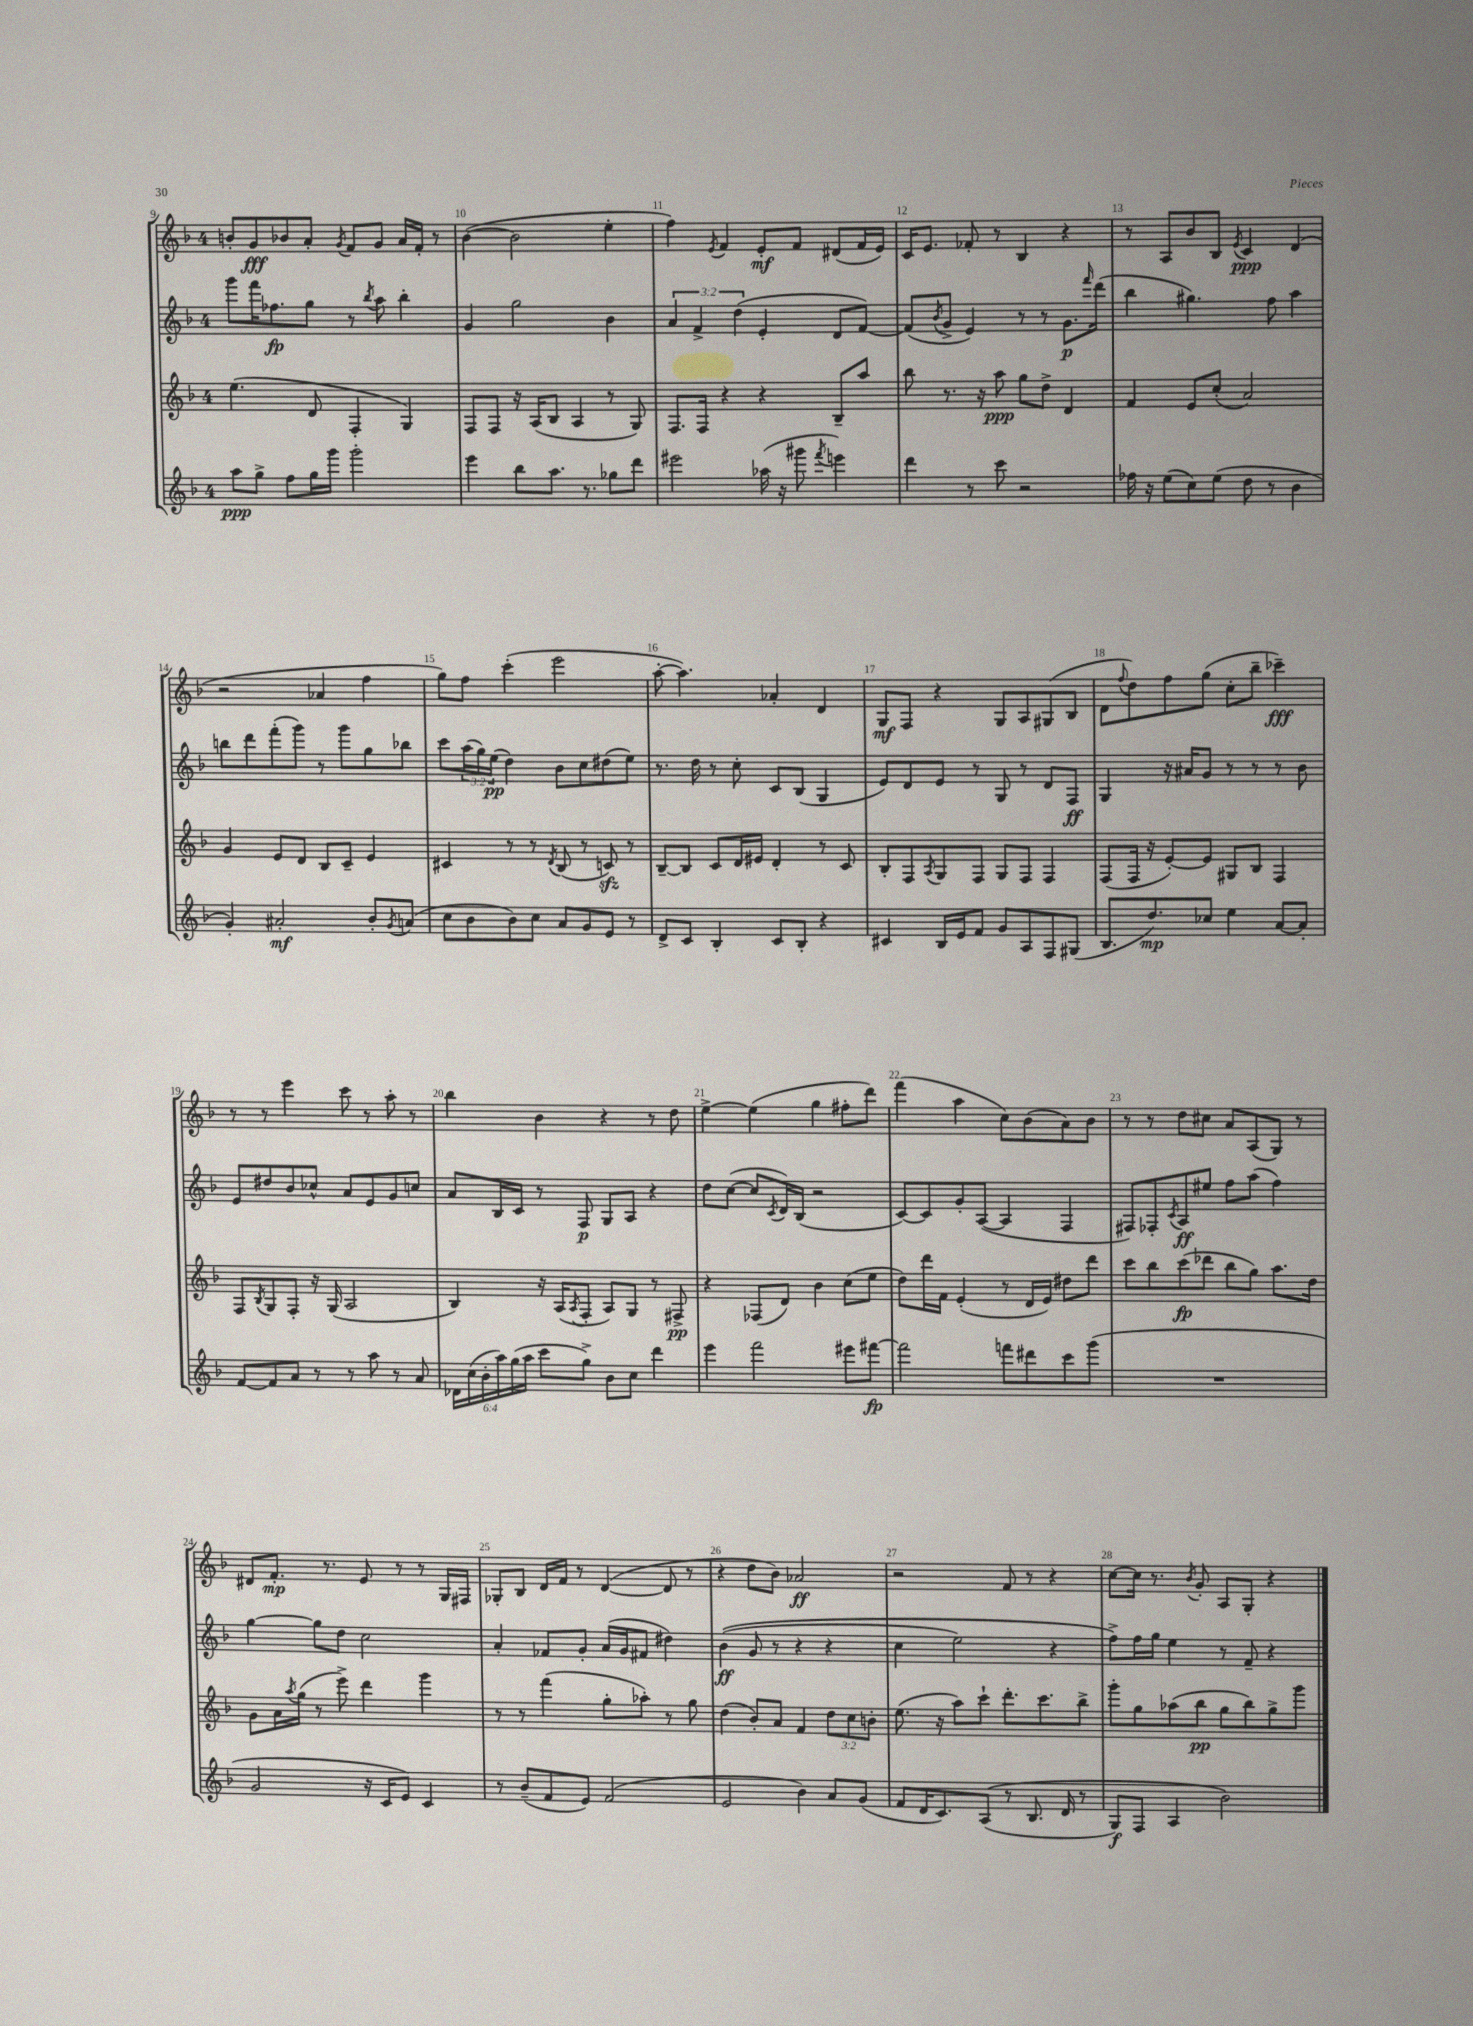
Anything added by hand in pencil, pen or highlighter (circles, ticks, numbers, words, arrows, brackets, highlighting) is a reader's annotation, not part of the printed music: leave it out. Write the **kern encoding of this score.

**kern	**kern	**kern	**kern
*staff4	*staff3	*staff2	*staff1
*clefG2	*clefG2	*clefG2	*clefG2
*k[b-]	*k[b-]	*k[b-]	*k[b-]
*M4/4	*M4/4	*M4/4	*M4/4
8aa	(4.ee	8ggg	8b'
8gg^	.	16fff	8g
.	.	8.ff-	.
8ff	.	.	8b-
16gg	8d	8gg	8a'
16ggg	.	.	.
.	.	.	8qg
2ggg'	4F'	8r	8f
.	.	8qbb-	.
.	.	8aa	8g
.	4G)	4bb-'	16a
.	.	.	16f'
.	.	.	8r
=	=	=	=
4eee	8F	4g	([4b-
.	8F	.	.
8bb-	16r	2gg	2b-]
.	(16A	.	.
8.aa	8B-	.	.
.	4A	.	.
8.r	.	.	.
8gg-	8r	4b-	4ee'
8ddd	8G)	.	.
=	=	=	=
2eee#	8.F	6a	4ff)
.	.	6f^	.
.	16F	.	.
.	.	.	8qe
.	4r	.	4f
.	.	(6dd	.
(16aa-	4r	4e'	8e'
16r	.	.	.
8ggg#	.	.	8f
8qfff	.	.	.
4eee)	8B-~	8d	(8d#
.	8aa	[8f)	16f
.	.	.	16e)
=	=	=	=
4ddd	8bb-	(8f]	16c
.	.	.	8.e
.	.	8qb-	.
.	8.r	8g^	.
8r	.	4e)	8f-'
.	16r	.	.
8ccc	8aa	.	8r
2r	8gg	8r	4B-
.	8dd^	8r	.
.	4d	8.g	4r
.	.	16qqfff	.
.	.	(16ddd	.
=	=	=	=
16ff-	4f	4bb-	8r
16r	.	.	.
(8ee	.	.	8A
8cc)	8e	4.gg#)	8b-
(8ee	(8cc'	.	8B-
.	.	.	8qe
8dd	2a)	.	4c
8r	.	8ff	.
4b-	.	4aa	(4d
=	=	=	=
4g')	4g	8bb	2r
.	.	8ddd	.
2a#'	8e	(8fff'	.
.	8d	8ggg)	.
.	8B-	8r	4a-
.	8c~	8ggg	.
8b-'	4e	8gg	4ff
8qg	.	.	.
(8a	.	8bb-	.
=	=	=	=
8cc	4c#	8ccc	8gg)
8b-	.	(24aa	8ff
.	.	24gg)	.
.	.	(24ee	.
8b-)	8r	4dd)	(4ccc'
8cc	8r	.	.
.	8qd	.	.
8a	(8B-	8b-	2eee
8g	8r	8cc	.
8e	8c)	(8dd#	.
8r	8r	8ee)	.
=	=	=	=
8d^	[8B-~	8.r	[8aa'
8c	8B-]	.	4.aa])
.	.	16dd	.
4B-'	8c	8r	.
.	16d	8cc'	.
.	16e#	.	.
8c	4d'	8c	4a-'
8B-'	.	(8B-	.
4r	8r	4G	4d
.	8c	.	.
=	=	=	=
4c#	8B-'	8e)	8G
.	8F	8d	8F
.	8qA	.	.
16B-	8G	8e	4r
16e	.	.	.
8f	8F	8r	.
8g	8G	8G	8G
8A	8F	8r	8A
8F	4F	8d	(8G#
(8G#	.	8F	8B-
=	=	=	=
8.B-	(8F	4G	8d
.	.	.	8qqff
.	16F	.	8dd)
8.dd)	16r	.	.
.	[8e')	16r	8ff
.	.	16a#	.
8cc-	8e]	8g	(8gg
4ee	8G#	8r	8cc'
.	8B-	8r	8bb-~
[8a	4F	8r	4ccc-~)
8a']	.	8b-	.
=	=	=	=
[8f	8F	8e	8r
.	8qB-	.	.
8f]	8G	8dd#	8r
8a	8F'	8b-	4eee
8r	16r	8cc-^^	.
.	(16G	.	.
8r	2A	8a	8ccc
8aa	.	8e	8r
8r	.	8g	8aa'
8a	.	8cc	8r
=	=	=	=
24d-	4B-)	8a	4bb-
(24cc	.	.	.
24b-'	.	.	.
24aa)	.	16B-	.
(24gg	.	.	.
.	.	16c	.
24aa	.	.	.
8ccc	16r	8r	4b-
.	(16A	.	.
.	8qA	.	.
8gg^)	8F'	8F	.
8b-	8A)	8G	4r
8cc	8G	8A	.
4ddd	8r	4r	8r
.	8F#^	.	8dd
=	=	=	=
4eee	4r	8dd	[4ee^
.	.	([8cc	.
2fff	(8F-	8cc]	(4ee]
.	.	8qc	.
.	8d)	16d)	.
.	.	(16B-	.
.	4b-	2r	4gg
8eee#	(8cc	.	8ff#'
[8fff#	8ee	.	8ddd)
=	=	=	=
2fff#]	8dd)	[8c)	(4fff
.	16ddd	8c]	.
.	16f	.	.
.	(4e'	8g'	4aa
.	.	([8A	.
8fff	8r	4A]	8cc)
8ddd#	16d	.	(8b-
.	16e)	.	.
8ccc	8dd#	4F	8a)
(8ggg	8ddd	.	8b-
=	=	=	=
1r	8ccc	8F#)	8r
.	8bb-	8F-'	8r
.	.	8qc	.
.	(8ccc	8A	8dd
.	8ddd-	8ee#	8cc#
.	8bb-	8ff	8a
.	8gg)	(8aa	(8A
.	8.aa	4ff)	8G)
.	.	.	8r
.	16dd	.	.
=	=	=	=
2g	8g	[4gg	8d#
.	16a	.	8.f'
.	8qaa	.	.
.	(16gg	.	.
.	8r	8gg]	.
.	.	.	8.r
.	8eee^)	8dd	.
16r	4ddd	2cc	8e
16c	.	.	.
8e)	.	.	8r
4c	4ggg	.	8r
.	.	.	16G
.	.	.	16F#
=	=	=	=
8r	8r	4a'	8G-'
(8b-~	8r	.	8B-
8f	(4fff	8f-	16d
.	.	.	16f
8e)	.	8g'	8r
(2f	8gg'	(16a	([4d
.	.	16g	.
.	8aa-')	8f#	.
.	8r	4dd#)	8d]
.	8gg	.	8r
=	=	=	=
2e	(4dd	&((4b-	4r
.	8b-')	8g	8dd
.	8a	8r	8b-)
4b-)	4f	4r	2a-
8a	12dd	4r	.
.	12cc	.	.
(8g	.	.	.
.	12b'	.	.
=	=	=	=
8f	(8.ee	4cc	2r
16d	.	.	.
8.c)	16r	.	.
.	8aa)	2ee)	.
&((8A	8ccc`	.	.
8r	8.ddd'	.	8f
8.B-	.	.	8r
.	8.ccc	.	.
.	.	4r	4r
16d	.	.	.
8r	8bb-^	.	.
=	=	=	=
8G)	8ggg'	8ff^&)	[8cc
8F	8gg	16ff	16cc]
.	.	16gg	8.r
4A	(8aa-	4ee	.
.	.	.	8qb-
.	8bb-	.	8g'
2b-&)	8gg	8r	8A
.	8bb-)	8f~	8G'
.	8gg^	4r	4r
.	8ggg	.	.
==	==	==	==
*-	*-	*-	*-
